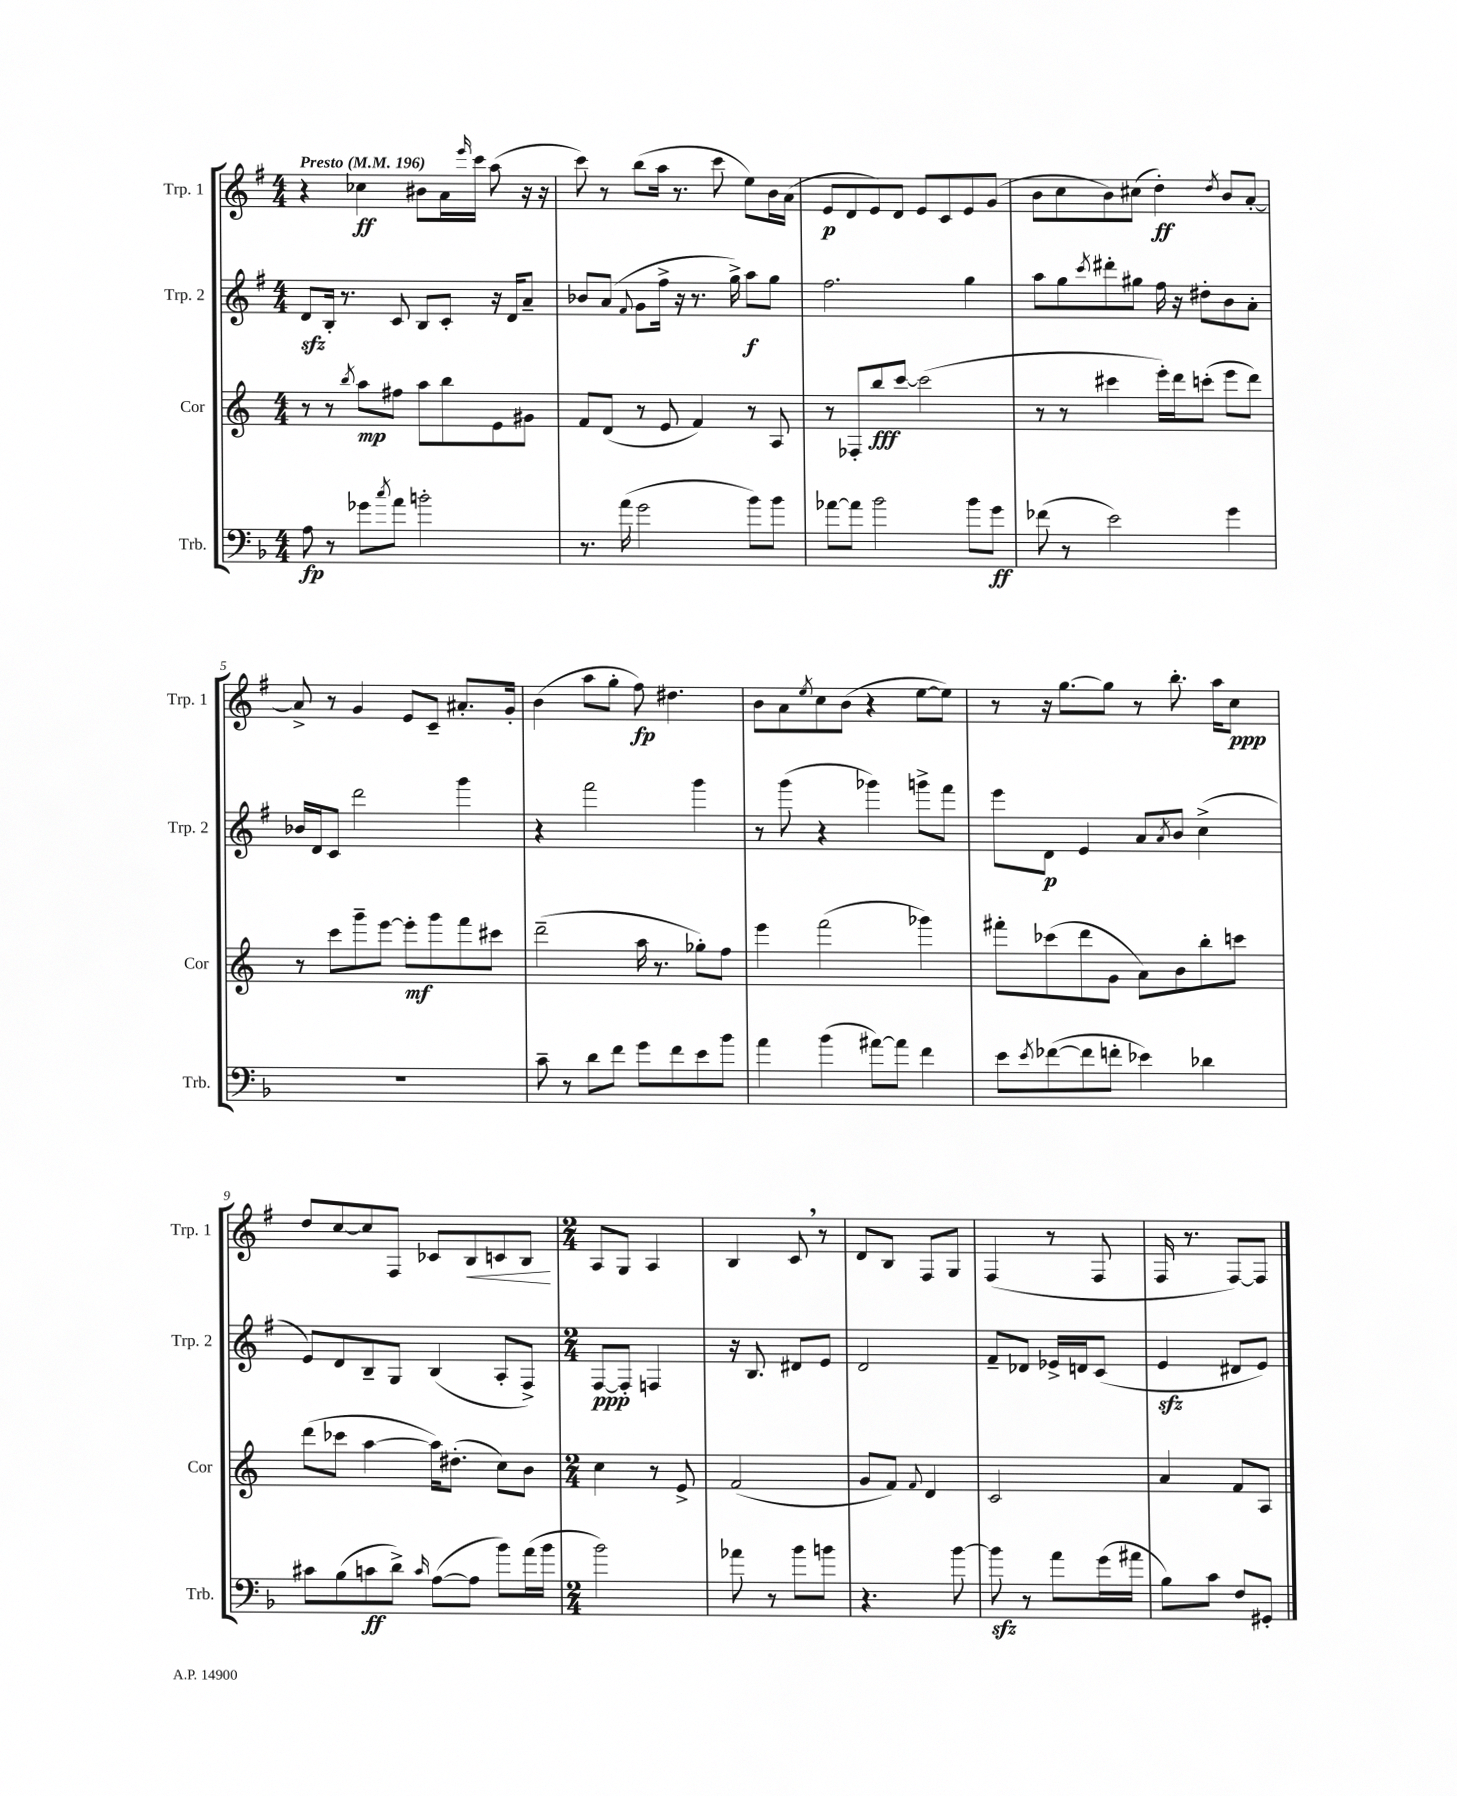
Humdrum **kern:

**kern	**dynam	**kern	**dynam	**kern	**dynam	**kern	**dynam
*part4	*part4	*part3	*part3	*part2	*part2	*part1	*part1
*staff4	*staff4	*staff3	*staff3	*staff2	*staff2	*staff1	*staff1
*I"Trb.	*	*I"Cor	*	*I"Trp. 2	*	*I"Trp. 1	*
*I'Trb.	*	*I'Cor	*	*I'Trp. 2	*	*I'Trp. 1	*
*clefF4	*	*clefG2	*	*clefG2	*	*clefG2	*
*k[b-]	*	*k[]	*	*k[f#]	*	*k[f#]	*
*M4/4	*	*M4/4	*	*M4/4	*	*M4/4	*
*MM196	*	*MM196	*	*MM196	*	*MM196	*
=1	=1	=1	=1	=1	=1	=1	=1
!	!	!	!	!	!	!LO:TX:a:B:t=Presto	!
8A\	fp	8r	.	8dzz/L	.	4r	.
8r	.	8r	.	16B'/Jk	.	.	.
.	.	.	.	8.r	.	.	.
.	.	8qbb/	.	.	.	.	.
8g-X\L	.	8aa\L	mp	.	.	4cc-X\	ff
8qcc/	.	.	.	.	.	.	.
8a\J	.	8ff#X\J	.	8c/	.	.	.
2bn'\	.	8aa\L	.	8B/L	.	8b#X\L	.
.	.	8bb\	.	8c'/J	.	16a\L	.
.	.	.	.	.	.	16qqeee/	.
.	.	.	.	.	.	16ccc\JJ	.
.	.	8e\	.	16r	.	(8aa\	.
.	.	.	.	16d/KL	.	.	.
.	.	8g#X\J	.	8a~/J	.	16r	.
.	.	.	.	.	.	16r	.
=2	=2	=2	=2	=2	=2	=2	=2
8.r	.	8f/L	.	8b-X/L	.	8ccc\)	.
.	.	(8d/J	.	(8a/J	.	8r	.
(16a\	.	.	.	.	.	.	.
.	.	.	.	8qqf#/	.	.	.
2g\	.	8r	.	8g\L	.	(8bb\L	.
.	.	8e/	.	16ff#^\Jk	.	16aa\Jk	.
.	.	.	.	16r	.	8.r	.
.	.	4f/)	.	8.r	.	.	.
.	.	.	.	.	.	8ccc\	.
.	.	.	.	16gg^\)	.	.	.
8b-\L)	.	8r	.	8aa\L	f	8ee\L)	.
8b-\J	.	8A/	.	8gg\J	.	16b\L	.
.	.	.	.	.	.	(16a\JJ	.
=3	=3	=3	=3	=3	=3	=3	=3
[8a-X\L	.	8r	.	2.ff#\	.	8e/L	p
8a-\J]	.	8F-X'/L	.	.	.	8d/	.
2b-\	.	8bb/	fff	.	.	8e/)	.
.	.	[8ccc/J	.	.	.	8d/J	.
.	.	(2ccc\]	.	.	.	8e/L	.
.	.	.	.	.	.	8c/	.
8b-\L	.	.	.	4gg\	.	8e/	.
8g\J	ff	.	.	.	.	(8g/J	.
=4	=4	=4	=4	=4	=4	=4	=4
(8f-X\	.	8r	.	8aa\L	.	8b\L	.
8r	.	8r	.	8gg\	.	8cc\	.
.	.	.	.	8qccc/	.	.	.
2e\)	.	4ccc#X\	.	8ddd#X'\	.	8b\)	.
.	.	.	.	8gg#X\J	.	(8cc#X\J	.
.	.	16eee'\LL)	.	16ff#\	.	4dd'\)	ff
.	.	16ddd\J	.	16r	.	.	.
.	.	(8cccn'\J	.	8dd#X'\L	.	.	.
.	.	.	.	.	.	8qdd/	.
4g\	.	8eee\L	.	8b\	.	8b/L	.
.	.	8ddd\J)	.	8a'\J	.	[8a'/J	.
!!LO:LB:g=z
=5	=5	=5	=5	=5	=5	=5	=5
1r	.	8r	.	16b-X/LL	.	8a^/]	.
.	.	.	.	16d/J	.	.	.
.	.	8ccc\L	.	8c/J	.	8r	.
.	.	8ggg~\	.	2ddd\	.	4g/	.
.	.	[8eee\J	.	.	.	.	.
.	.	8eee'\L]	mf	.	.	8e/L	.
.	.	8ggg\	.	.	.	8c~/J	.
.	.	8fff\	.	4ggg\	.	8.a#X'/L	.
.	.	8ccc#X\J	.	.	.	.	.
.	.	.	.	.	.	16g'/Jk	.
=6	=6	=6	=6	=6	=6	=6	=6
8c~\	.	(2ddd~\	.	4r	.	(4b\	.
8r	.	.	.	.	.	.	.
8d\L	.	.	.	2fff#\	.	8aa\L	.
8f\J	.	.	.	.	.	8gg'\J	.
8g\L	.	16aa\	.	.	.	8ff#\)	fp
.	.	8.r	.	.	.	.	.
8f\	.	.	.	.	.	4.dd#X\	.
8e\	.	8gg-X'\L)	.	4ggg\	.	.	.
8b-\J	.	8ff\J	.	.	.	.	.
=7	=7	=7	=7	=7	=7	=7	=7
4a\	.	4eee\	.	8r	.	8b\L	.
.	.	.	.	(8ggg\	.	8a\	.
.	.	.	.	.	.	8qee/	.
(4b-\	.	(2fff\	.	4r	.	8cc\	.
.	.	.	.	.	.	(8b\J	.
[8a#X\L)	.	.	.	4ggg-X\)	.	4r	.
8a#\J]	.	.	.	.	.	.	.
4f\	.	4ggg-X\)	.	8gggn^\L	.	[8ee\L	.
.	.	.	.	8fff#\J	.	8ee\J])	.
=8	=8	=8	=8	=8	=8	=8	=8
8e\L	.	8fff#X'\L	.	8eee\L	.	8r	.
8qe/	.	.	.	.	.	.	.
([8f-X\	.	(8ccc-X\	.	8d\J	p	16r	.
.	.	.	.	.	.	[8.gg\L	.
8f-\]	.	8ddd\	.	4e/	.	.	.
8fn'\J	.	8g\J	.	.	.	8gg\J]	.
4e-X\)	.	8a\L)	.	8a/L	.	8r	.
.	.	.	.	8qa/	.	.	.
.	.	8b\	.	8b/J	.	8.bb'\	.
4d-X\	.	8bb'\	.	(4cc^\	.	.	.
.	.	.	.	.	.	16aa\KL	.
.	.	8cccn\J	.	.	.	8cc\J	ppp
!!LO:LB:g=z
=9	=9	=9	=9	=9	=9	=9	=9
8c#X\L	.	(8ddd\L	.	8e/L)	.	8dd/L	.
(8B-\	.	8ccc-X\J	.	8d/	.	[8cc/	.
8cn\	ff	[4aa\	.	8B~/	.	8cc/]	.
8d^\J)	.	.	.	8G/J	.	8F#/J	.
16qqc/	.	.	.	.	.	.	.
([8A\L	.	16aa\KL])	.	(4B/	.	8c-X/L	.
.	.	(8.dd#X'\J	.	.	.	.	.
!	!	!	!	!	!	!	!LO:HP:b
8A\J]	.	.	.	.	.	8B/	<
8b-\L)	.	8cc\L)	.	8A'/L	.	8cn/	.
(16a\L	.	8b\J	.	8F#^/J)	.	8B/J	.
16b-\JJ	.	.	.	.	.	.	.
.	.	.	.	.	.	.	[
=10	=10	=10	=10	=10	=10	=10	=10
*M2/4	*	*M2/4	*	*M2/4	*	*M2/4	*
2b-\)	.	4cc\	.	[8F#/L	ppp	8A/L	.
.	.	.	.	8F#'/J]	.	8G/J	.
.	.	8r	.	4Fn/	.	4A/	.
.	.	8e^/	.	.	.	.	.
=11	=11	=11	=11	=11	=11	=11	=11
8a-X\	.	(2f/	.	16r	.	4B/	.
.	.	.	.	8.B/	.	.	.
8r	.	.	.	.	.	.	.
8b-\L	.	.	.	8d#X/L	.	8c,/	.
8bn\J	.	.	.	8e/J	.	8r	.
=12	=12	=12	=12	=12	=12	=12	=12
4.r	.	8g/L	.	2d/	.	8d/L	.
.	.	8f/J)	.	.	.	8B/J	.
.	.	8qqf/	.	.	.	.	.
.	.	4d/	.	.	.	8F#/L	.
[8b-\	.	.	.	.	.	8G/J	.
=13	=13	=13	=13	=13	=13	=13	=13
8b-zz\]	.	2c/	.	8f#~/L	.	(4F#/	.
8r	.	.	.	8d-X/J	.	.	.
8a\L	.	.	.	16e-X^/LL	.	8r	.
.	.	.	.	16dn/J	.	.	.
(16g\L	.	.	.	(8c/J	.	8F#/	.
16a#X\JJ	.	.	.	.	.	.	.
=14	=14	=14	=14	=14	=14	=14	=14
8B-\L)	.	4a/	.	4ezz/	.	16F#/	.
.	.	.	.	.	.	8.r	.
8c\J	.	.	.	.	.	.	.
8F/L	.	8f/L	.	8d#X/L	.	[8F#/L)	.
8GG#X'/J	.	8A/J	.	8e/J)	.	8F#/J]	.
==	==	==	==	==	==	==	==
*-	*-	*-	*-	*-	*-	*-	*-
